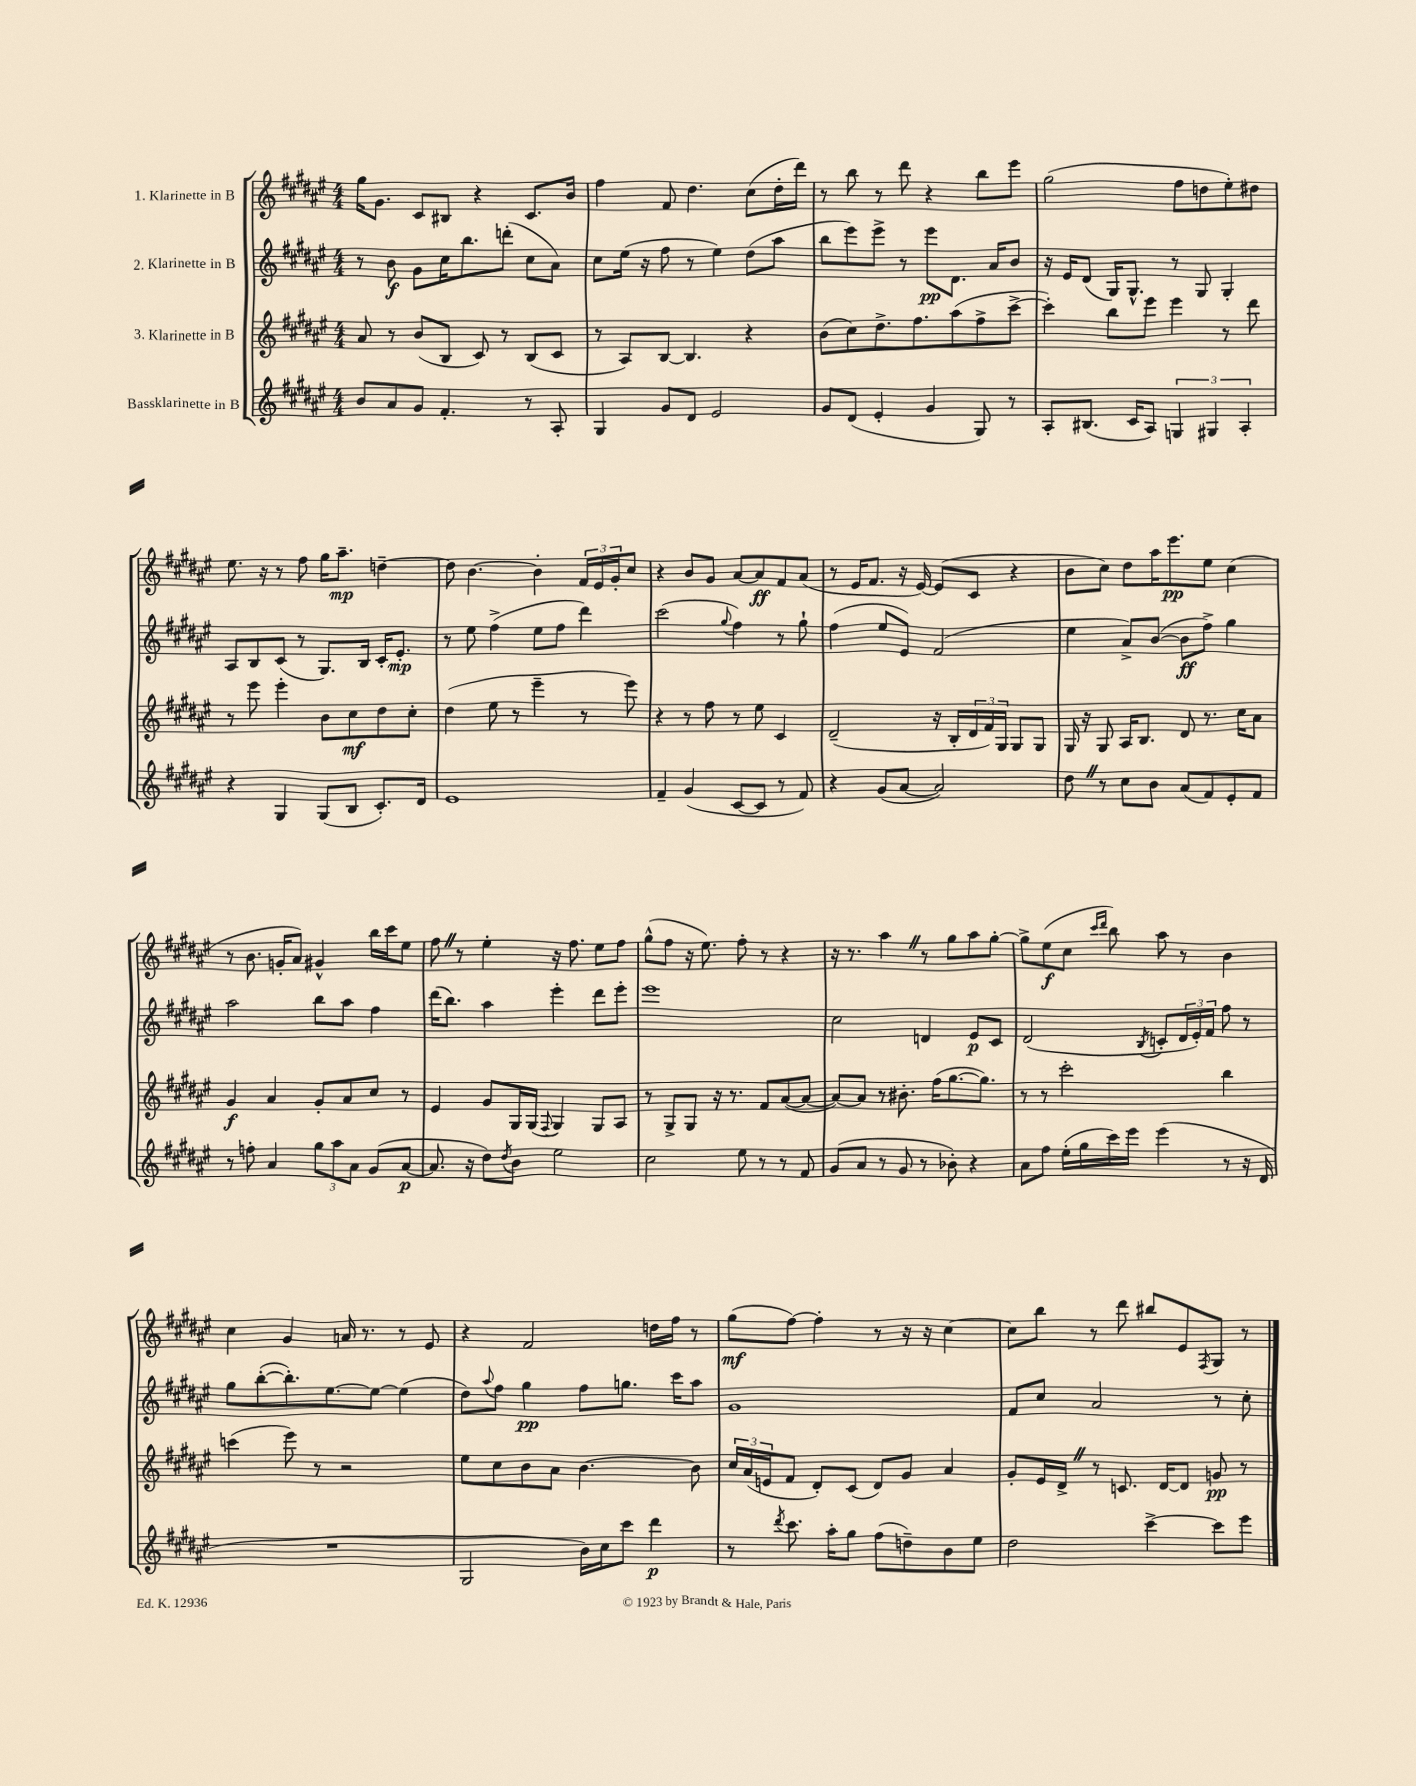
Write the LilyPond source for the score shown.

<<
\new StaffGroup <<
\new Staff = "s0" \with { instrumentName = "1. Klarinette in B" } {
    \clef treble \key fis \major \numericTimeSignature \time 4/4
    gis''16 gis'8. cis'8 bis8 r4 cis'8. b'16 |
    fis''4 fis'8 dis''4. cis''8( dis''16-. dis'''16) |
    r8 b''8 r8 dis'''8 r4 b''8 eis'''8 |
    gis''2( fis''8 d''8 eis''8-.) dis''8 |
    eis''8. r16 r8 fis''8 gis''16 ais''8.--\mp d''4~-- |
    d''8 b'4.~ b'4-. \tuplet 3/2 { fis'16 eis'16 gis'16-. } cis''8 |
    r4 b'8 gis'8 ais'8~ ais'8\ff fis'8 ais'8( |
    r8 eis'16 fis'8. r16 eis'16~) eis'8( cis'8 r4 |
    b'8 cis''8) dis''8 ais''16 eis'''8.\pp eis''8 cis''4( |
    r8 b'8. g'16-. ais'8) gis'4-^ b''16 cis'''16 eis''8 |
    fis''8 \once \override BreathingSign.text = \markup { \musicglyph "scripts.caesura.straight" } \breathe r8 eis''4-. r16 fis''8. eis''8 fis''8 |
    gis''8-^( fis''8 r16 eis''8.) fis''8-. r8 r4 |
    r16 r8. ais''4 \once \override BreathingSign.text = \markup { \musicglyph "scripts.caesura.straight" } \breathe r8 gis''8 ais''8 gis''8~-. |
    gis''8-> eis''8\f( cis''8 \grace { cis'''16 dis'''16 } b''8) ais''8 r8 b'4 |
    cis''4 gis'4 a'16 r8. r8 eis'8 |
    r4 fis'2 d''16 fis''16 r8 |
    gis''8\mf( fis''8~) fis''4-. r8 r16 r16 cis''4~ |
    cis''8 b''8 r8 dis'''8 bis''8 eis'8 \acciaccatura { fis8 } gis8 r8 \bar "|." |
}
\new Staff = "s1" \with { instrumentName = "2. Klarinette in B" } {
    \clef treble \key fis \major \numericTimeSignature \time 4/4
    r8 b'8\f gis'8 cis''16 b''8. d'''8-.( cis''8 ais'8) |
    cis''8 eis''16( r16 fis''8 r8 eis''4) dis''8( ais''8 |
    b''8 eis'''8) eis'''8-> r8 eis'''8\pp dis'8. ais'16 b'8 |
    r16 eis'16 dis'8( gis16) gis8.-^ r8 gis8 gis4-. |
    ais8 b8 cis'8( r8 gis8.) b16 cis'16-. eis'8.-.\mp |
    r8 eis''8 fis''4->( eis''8 fis''8 dis'''4) |
    cis'''2( \appoggiatura { gis''8 } fis''4) r8 gis''8-! |
    fis''4( eis''8 eis'8) fis'2( |
    eis''4 ais'8->) b'8~( b'8\ff fis''8->) gis''4 |
    ais''2 b''8 ais''8 fis''4 |
    dis'''16( b''8.) ais''4 eis'''4-. dis'''8 eis'''8-. |
    eis'''1 |
    cis''2 d'4 eis'8\p cis'8 |
    dis'2( \acciaccatura { b8 } c'8-. \tuplet 3/2 { dis'16 eis'16-.) fis'16 } fis''8 r8 |
    gis''8 b''8~-.( b''8.-.) eis''8.~ eis''8~ eis''4( |
    dis''8) \appoggiatura { ais''8 } fis''8 gis''4\pp fis''8 g''8. cis'''16 ais''8 |
    gis'1 |
    fis'8 cis''8 ais'2 r8 cis''8-. \bar "|." |
}
\new Staff = "s2" \with { instrumentName = "3. Klarinette in B" } {
    \clef treble \key fis \major \numericTimeSignature \time 4/4
    ais'8 r8 b'8( b8 cis'8) r8 b8( cis'8 |
    r8 ais8) b8~ b4. r4 |
    b'8( cis''8) dis''8.-> fis''8. ais''8( fis''8-> cis'''8~-> |
    cis'''4-.) b''8 eis'''8 eis'''4 r8 dis'''8 |
    r8 eis'''8 eis'''4-. b'8 cis''8\mf dis''8 cis''8-. |
    dis''4( eis''8 r8 eis'''4-- r8 eis'''8) |
    r4 r8 fis''8 r8 eis''8 cis'4 |
    dis'2--( r16 b16-. \tuplet 3/2 { dis'16 fis'16) gis16 } gis8 gis8 |
    gis16 r16 gis8 ais16 b8. dis'8 r8. cis''16 ais'8 |
    gis'4\f ais'4 gis'8-. ais'8 cis''8 r8 |
    eis'4 gis'8 gis16 gis16( \appoggiatura { fis8 } gis4) gis8 ais8 |
    r8 gis8-> gis8 r16 r8. fis'8 ais'8~( ais'8~ |
    ais'8~) ais'8 r8 bis'8.-. fis''16( gis''8.~ gis''8.) |
    r8 r8 cis'''2-. b''4 |
    c'''4( eis'''8) r8 r2 |
    eis''8 cis''8 b'8 ais'8 b'4.~ b'8 |
    \tuplet 3/2 { cis''16 ais'16( e'16 } fis'8 dis'8-.) cis'8( dis'8) gis'8 ais'4 |
    gis'8-. eis'16 dis'16-> \once \override BreathingSign.text = \markup { \musicglyph "scripts.caesura.straight" } \breathe r8 c'8. dis'16~ dis'8 g'8\pp r8 \bar "|." |
}
\new Staff = "s3" \with { instrumentName = "Bassklarinette in B" } {
    \clef treble \key fis \major \numericTimeSignature \time 4/4
    b'8 ais'8 gis'8 fis'4.-. r8 ais8-. |
    gis4 gis'8 dis'8 eis'2 |
    gis'8 dis'8( eis'4-. gis'4 gis8) r8 |
    ais8-. bis8.( cis'16 ais8) \tuplet 3/2 { g4 gis4 ais4-. } |
    r4 gis4 gis8( b8 cis'8.-.) dis'16 |
    eis'1 |
    fis'4-- gis'4( cis'8~ cis'8 r8 fis'8) |
    r4 gis'8( ais'8~ ais'2) |
    dis''8 \once \override BreathingSign.text = \markup { \musicglyph "scripts.caesura.straight" } \breathe r8 cis''8 b'8 ais'8( fis'8) eis'8-. fis'8 |
    r8 f''8-. ais'4 \tuplet 3/2 { gis''8 ais''8 ais'8 } gis'8( ais'8~\p |
    ais'8. r16 dis''8) \acciaccatura { dis''8 } b'8 eis''2 |
    cis''2 eis''8 r8 r8 fis'8 |
    gis'8( ais'8 r8 gis'8 r8 bes'8-.) r4 |
    ais'8 fis''8 eis''16-.( gis''16 cis'''16) eis'''16 eis'''4( r8 r16 dis'16 |
    R1 |
    gis2 b'16) cis''16 cis'''8 dis'''4\p |
    r8 \acciaccatura { dis'''8 } cis'''8. ais''16-. gis''8 fis''8( d''8--) b'8 eis''8 |
    dis''2 cis'''4~-> cis'''8 eis'''8 \bar "|." |
}
>>
>>
\layout { \context { \Score \remove "Bar_number_engraver" } }
